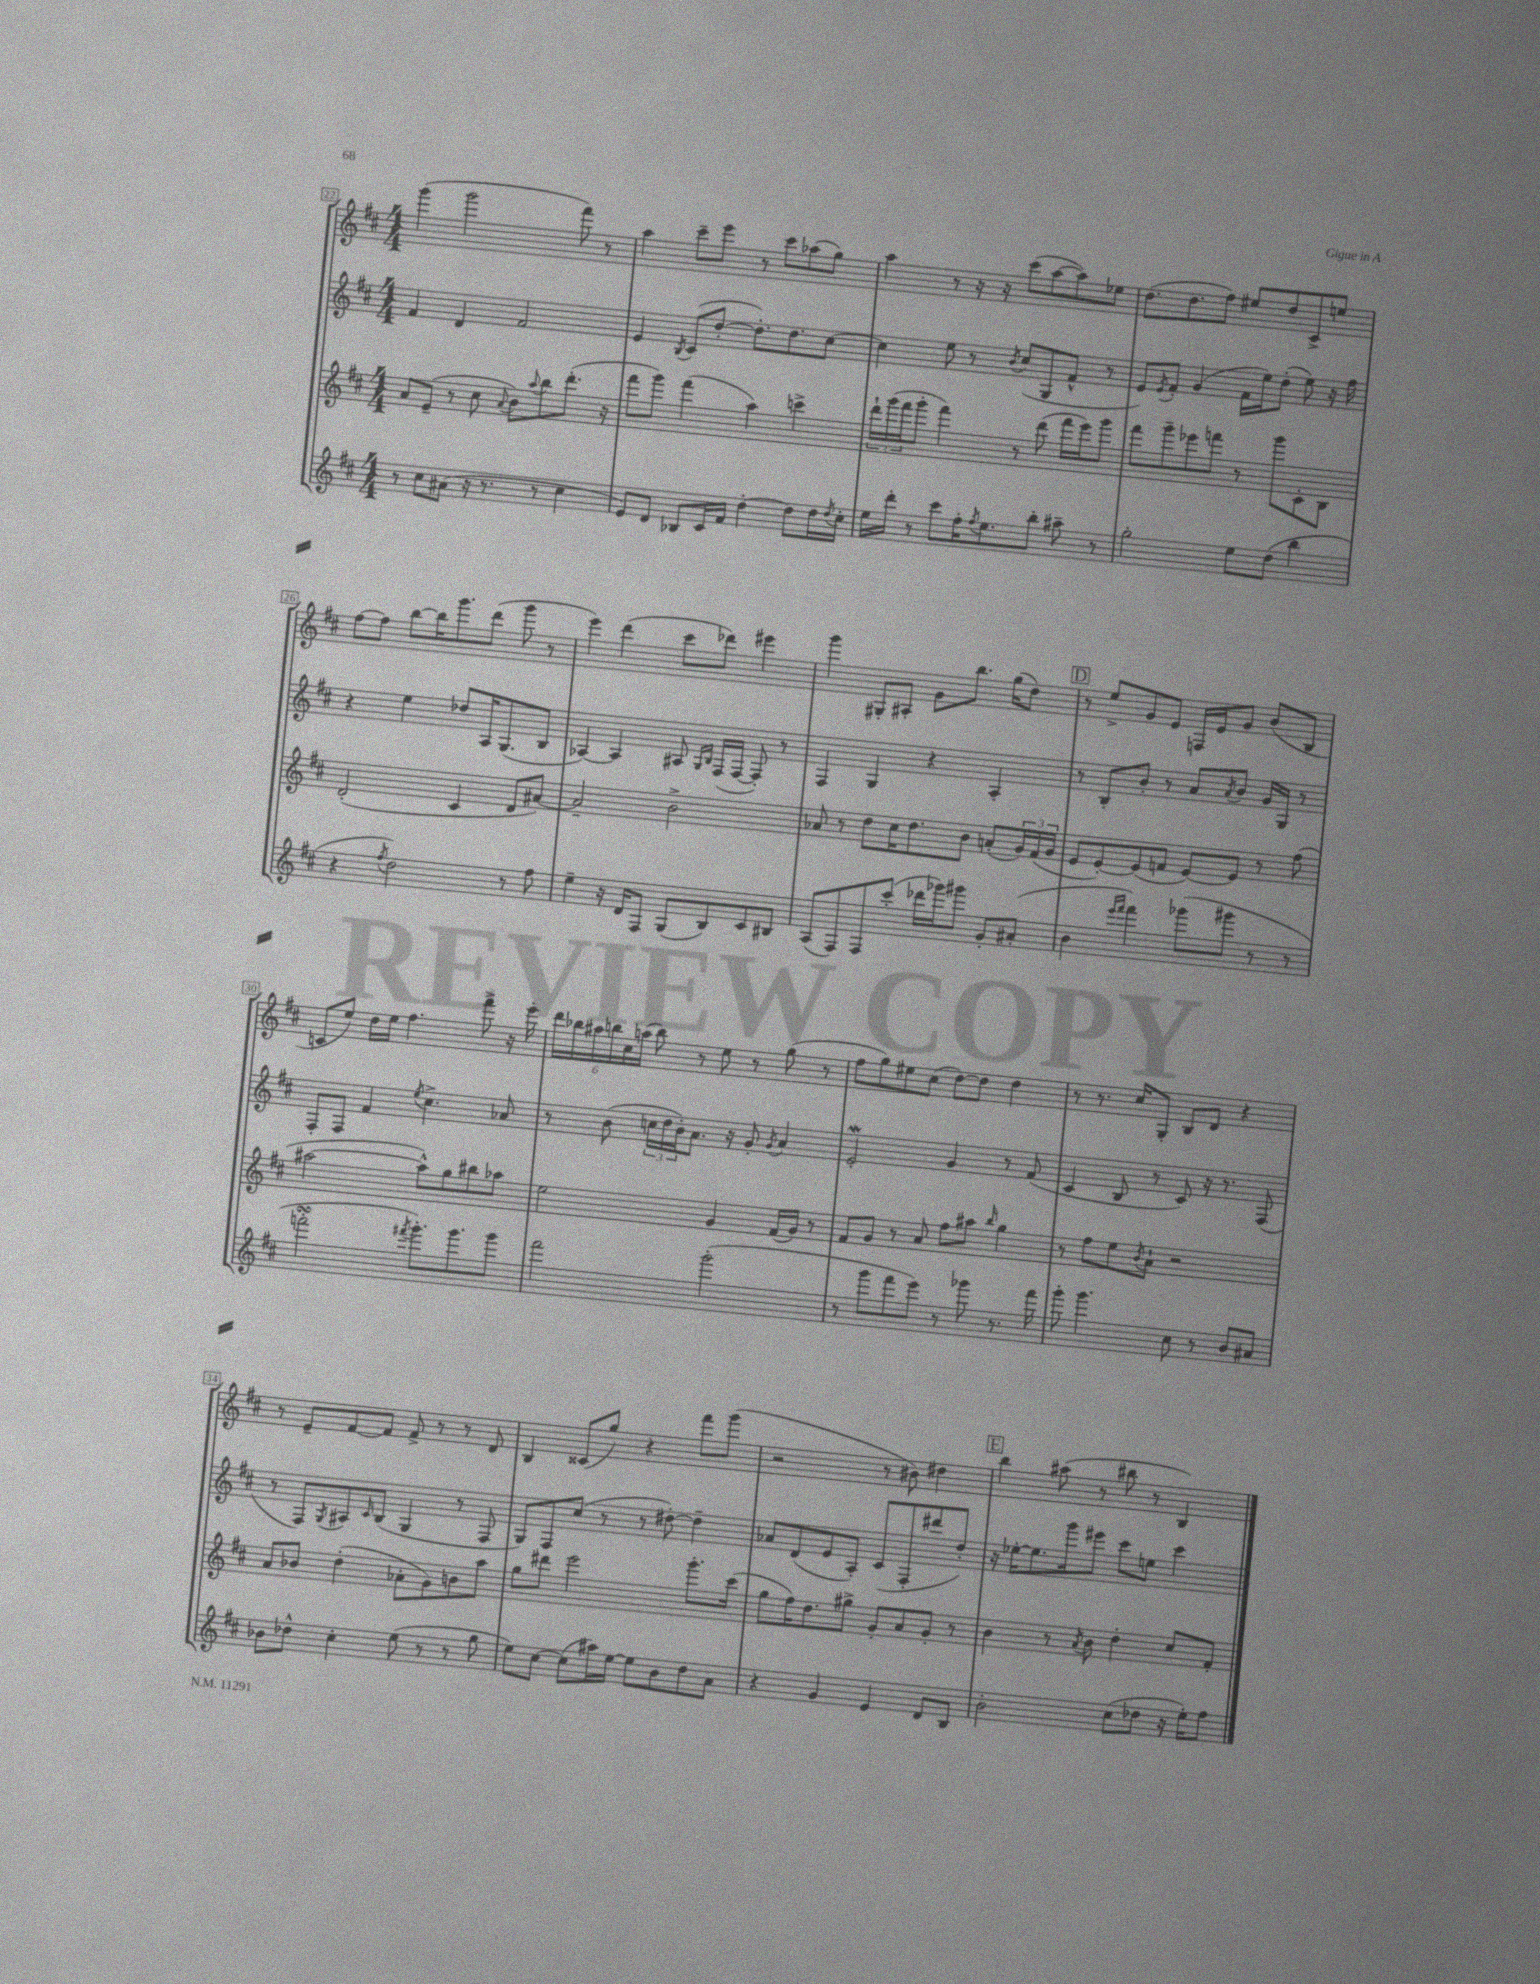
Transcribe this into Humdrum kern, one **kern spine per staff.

**kern	**kern	**kern	**kern
*staff4	*staff3	*staff2	*staff1
*clefG2	*clefG2	*clefG2	*clefG2
*k[f#c#]	*k[f#c#]	*k[f#c#]	*k[f#c#]
*M4/4	*M4/4	*M4/4	*M4/4
8r	8a	4f#	(4ggg
8cc#	(8e~	.	.
(8a#	8r	4d	2ggg
16r	8cc#	.	.
8.r	.	.	.
.	8qqa	.	.
.	8b)	2f#	.
.	8qqaa	.	.
8r	8bb	.	.
4cc#	(8.ddd'	.	8fff#)
.	.	.	8r
.	16r	.	.
=	=	=	=
8e)	8fff#	4e	4aa
8d	8ggg)	.	.
.	.	8qB	.
8B-	(4fff#	(8c#	8ccc#~
16c#	.	[8dd'	8eee
16f#	.	.	.
[4dd'	4aa)	8.dd'])	8r
.	.	.	8ccc#
.	.	8.dd	.
8dd]	4ccc^	.	(8aa-
16dd	.	[8cc#	8gg)
8qdd	.	.	.
16cc#'	.	.	.
=	=	=	=
16ee	24ddd`	4cc#]	4aa
.	(24ggg	.	.
16ddd'	.	.	.
.	24fff#	.	.
8r	8ggg'	.	.
8ccc#	4fff#)	8ee	8r
16ff#'	.	8r	16r
8qff#	.	.	.
8.ee	.	.	16r
.	.	8qb	.
.	8r	(8cc#	(8ccc#
8bb'	(8ddd	8G	[8aa
8aa#~	16fff#	8f#^^	8aa])
.	16eee)	.	.
8r	8ggg	8r	8ee-
=	=	=	=
2gg'	8fff#	8e)	(8.dd
.	.	8qe	.
.	8ggg~	8f#'	.
.	.	.	8.dd
.	8eee-	(4g	.
.	8fff	.	8ff#)
8ee	8r	16f#	8ee#
.	.	16ee)	.
(8dd	8ggg	(8dd'	8dd
4bb	8c#'	8ee)	8c#^
.	8B	16r	8ee
.	.	16ff#	.
=	=	=	=
4r	(2d'	4r	[8ff#
.	.	.	8ff#]
8qff#	.	.	.
2dd)	.	4ee	[8bb
.	.	.	16bb]
.	.	.	8.ggg
.	4c#	8dd-	.
.	.	16A	(8ddd
.	.	(8.G	.
8r	8d	.	8ggg
8ff#	[8a#)	8B	8r
=	=	=	=
4ee~	2a#~]	[4A-)	4eee)
16r	.	4A-]	(4ddd
16d	.	.	.
8F#	.	.	.
(8G	2b^	8A#	8ccc#
.	.	16qqG	.
.	.	16qqB	.
8B)	.	(16F#	8ddd-)
.	.	[16F#	.
8c#	.	8F#'])	4eee#
8B#	.	8r	.
=	=	=	=
(8A	8a-	4F#	4ggg
8F#)	8r	.	.
8F#	8dd	4G	8G#'
(8ccc#'	16cc#	.	8A#'
.	8.dd	.	.
16ddd-	.	4r	8g
16ggg-)	.	.	.
8ggg#	8b	.	8.bb
8g'	(8a'	4A'	.
.	.	.	(16gg
(8a#'	24g)	.	8dd)
.	(24f#	.	.
.	24g	.	.
=	=	=	=
4b	8e	8r	8r
.	[8e')	8B'	8ee^
16qqeee	.	.	.
16qqfff#	.	.	.
4fff#)	(8e]	8b'	8g
.	8f	8r	8e
(8ggg-	[8e)	8a	16F
.	.	.	16e
.	.	8qa	.
8ggg#	8e]	8b	8g
8r	8r	16g	(8b
.	.	16G	.
8r	(8ff#	8r	8B
=	=	=	=
2fff'	[2aa#	8F#'	8c
.	.	8F#	8ee)
.	.	4f#	16dd
.	.	.	16ee
.	.	.	4.ff#
8qfff#	.	8qee	.
8.ggg')	8aa#^^])	4.cc#^	.
.	8gg	.	.
8.ggg	.	.	.
.	8bb#	.	8fff#^
8ggg	8aa-	8a-	16r
.	.	.	16eee'
=	=	=	=
2fff#	2ee	8r	24ddd
.	.	.	24bb-
.	.	.	24aa#
.	.	(8b	24bb
.	.	.	24cc#
.	.	.	(24aa
.	.	24cc	8bb)
.	.	24dd	.
.	.	24b')	.
.	.	8.a	8r
(2ggg'	4g	.	8ee
.	.	16r	.
.	.	8g'	8r
.	.	8qg	.
.	(16f#	4a	(8gg
.	16g)	.	.
.	8r	.	8r
=	=	=	=
8r	8f#	2e'	8ff#
8ggg	8g	.	8gg)
8fff#	8r	.	8ee#
8eee)	8a	.	(8cc#
8r	8ff#	4g	[8dd)
8ggg-	8aa#	.	8dd]
.	16qqbb	.	.
8.r	4gg	8r	4dd
.	.	(8f#	.
16fff#	.	.	.
=	=	=	=
8ggg'	8r	4c#	8r
4.ggg	8ff#	.	8.r
.	8ee	8B	.
.	.	.	16cc#
.	8qb	.	.
.	8a`	8r	8G'
8cc#	2r	8c#)	8B
8r	.	16r	8d
.	.	8.r	.
8b	.	.	4r
8a#	.	(8F#	.
=	=	=	=
8b-	8a	8r	8r
8dd-^^	8b-	8F#)	8e~
.	.	8qG	.
4cc#'	(4dd'	8A#	[8f#
.	.	16qqc#	.
.	.	(8B	8f#]
(8ee	8a-'	4G	8f#^
8r	8g)	.	8r
8r	8b	8r	8r
8gg	8aa	8F#	8d
=	=	=	=
8ee)	8gg	8G)	4B
[8cc#	8ddd#	8F#	.
(8cc#]	2eee	(8cc#	(8c##
16aa#)	.	8r	8gg)
[16ee	.	.	.
8ee]	.	8r	4r
8b	.	[8dd#')	.
8dd	8.ggg'	4dd#~]	8fff#
8a	.	.	(8ggg
.	(16ccc#	.	.
=	=	=	=
4r	8gg	8a-	2r
.	16ff#)	(8d	.
.	8.dd	.	.
4g	.	8e	.
.	8gg#^	8A')	.
4e	8g'	(8c#	8r
.	8a	8F#'	8b#)
8d	8g'	8ddd#	4dd#
8B	8r	8dd')	.
=	=	=	=
2b'	4b	16r	4bb
.	.	[16ee-'	.
.	.	8.ee-]	.
.	8r	.	(8aa#
.	.	16ggg	.
.	8qa	.	.
.	8b	8eee#	8r
(8cc#	4dd'	8ccc#	8bb#
8dd-	.	8ee	8r
16r	8cc#	4ccc#	4B)
16ee')	.	.	.
8ff#	8f#'	.	.
==	==	==	==
*-	*-	*-	*-
